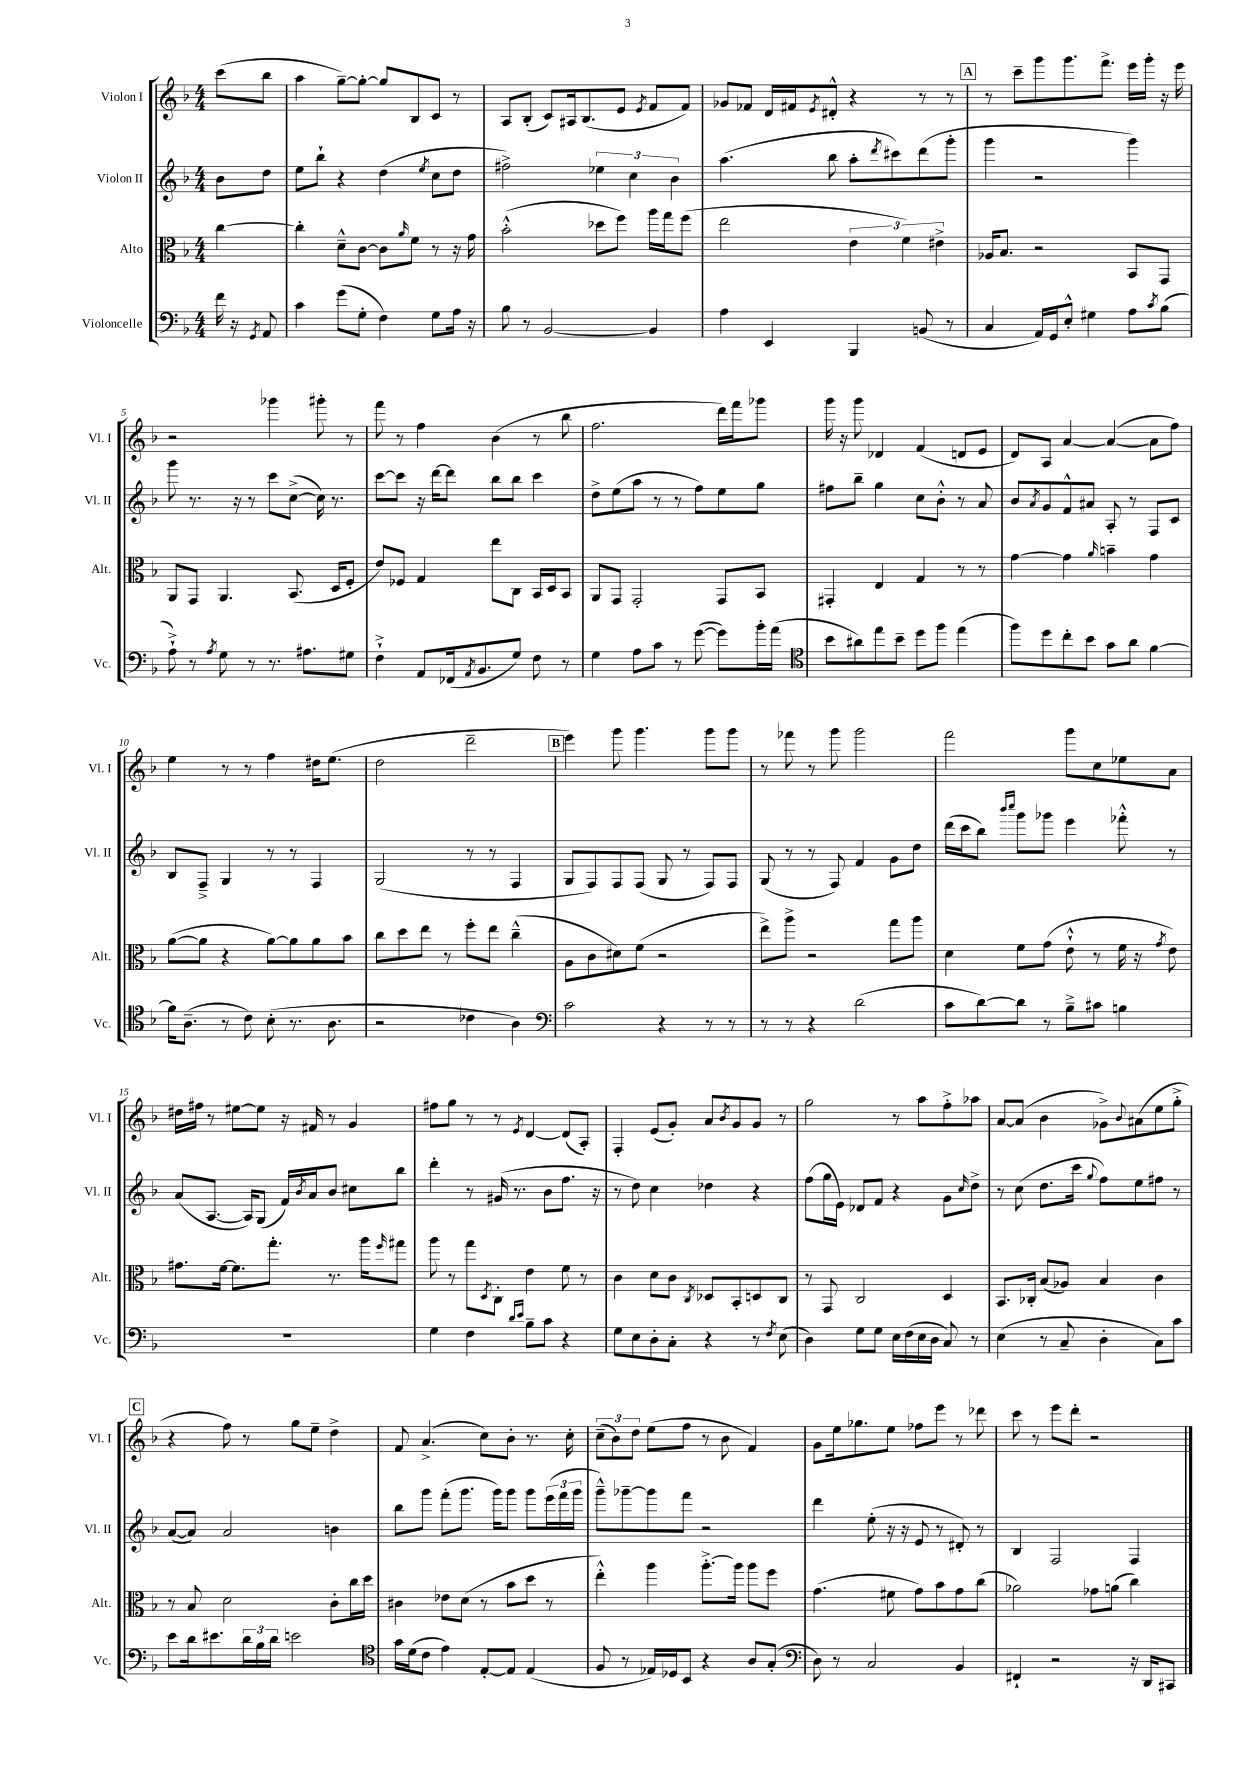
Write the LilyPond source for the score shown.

<<
\new StaffGroup <<
\new Staff = "s0" \with { instrumentName = "Violon I" shortInstrumentName = "Vl. I" } {
    \clef treble \key f \major \numericTimeSignature \time 4/4 \partial 4
    c'''8( bes''8 |
    a''4 g''8~--) g''8~-. g''8 bes8 c'8 r8 |
    a8 bes8-.( c'8) ais16 bes8.( e'8 \acciaccatura { e'8 } f'8 f'8) |
    ges'8 fes'8 d'16 fis'16 \acciaccatura { e'8 } dis'8-.-^ r4 r8 r8 |
    \mark \markup { \box "A" } r8 c'''8-- g'''8 g'''8. f'''8.-> e'''16 g'''16-. r16 e'''16 |
    r2 ges'''4 gis'''8-. r8 |
    f'''8 r8 f''4 bes'4( r8 bes''8 |
    f''2. d'''16) f'''16 ges'''8 |
    g'''16 r16 g'''8 des'4 f'4( d'8 e'8 |
    d'8) a8 a'4~ a'4~( a'8 f''8) |
    e''4 r8 r8 f''4 dis''16 e''8.( |
    d''2 d'''2-- |
    \mark \markup { \box "B" } e'''4) g'''8 g'''4. g'''8 g'''8 |
    r8 fes'''8 r8 g'''8 g'''2 |
    f'''2 g'''8 c''8 ees''8 a'8 |
    dis''16 fis''16 r8 eis''8~ eis''8 r16 fis'16 r8 g'4 |
    fis''8 g''8 r8 r8 \acciaccatura { e'8 } d'4~ d'8( a8-.) |
    f4-. e'8( g'8-.) a'8 \acciaccatura { bes'8 } g'8 g'8 r8 |
    g''2 r8 a''8 f''8-.-> aes''8 |
    a'8~ a'8( bes'4 ges'8->) \appoggiatura { bes'8 } ais'8( e''8 g''8-.-> |
    \mark \markup { \box "C" } r4 f''8) r8 g''8 e''8-- d''4-> |
    f'8 a'4.->( c''8) bes'8-. r8. c''16-. |
    \tuplet 3/2 { c''8--( bes'8) d''8 } e''8( f''8 r8 bes'8 f'4) |
    g'8 e''16 ges''8. e''8 fes''8 e'''8 r8 des'''8 |
    c'''8 r8 e'''8 d'''8-. r2 \bar "|." |
}
\new Staff = "s1" \with { instrumentName = "Violon II" shortInstrumentName = "Vl. II" } {
    \clef treble \key f \major \numericTimeSignature \time 4/4 \partial 4
    bes'8 d''8 |
    e''8 bes''8-! r4 d''4( \acciaccatura { e''8 } c''8 d''8 |
    fis''2->) \tuplet 3/2 { ees''4 c''4 bes'4 } |
    a''4.( bes''8 a''8-. \acciaccatura { d'''8 } cis'''8) d'''8( g'''8-. |
    \mark \markup { \box "A" } g'''4 r2 g'''4) |
    g'''8 r8. r16 r8 c'''8 c''8~->( c''16) r8. |
    c'''8~ c'''8 r16 d'''16~ d'''8 bes''8 bes''8 c'''4 |
    d''8-> e''8( a''8 r8 r8 f''8) e''8 g''8 |
    fis''8 bes''8-- g''4 c''8 bes'8-.-^ r8 a'8 |
    bes'8 \acciaccatura { a'8 } g'8 f'8-^ ais'8 a8-. r8 f8 c'8 |
    bes8 f8---> g4 r8 r8 f4 |
    g2( r8 r8 f4 |
    \mark \markup { \box "B" } g8 f8) f8 f8( g8 r8 f8) f8 |
    g8( r8 r8 f8) f'4 g'8 d''8 |
    d'''16( c'''16 bes''8) \grace { bes'''16 c''''16 } g'''8 ges'''8 e'''4 fes'''8-.-^ r8 |
    a'8( a8.~ a16) g8( f'16) \acciaccatura { bes'8 } a'16 bes'8 cis''8 bes''8 |
    d'''4-. r8 gis'16( r8. bes'8 f''8. r16 |
    r8 d''8) c''4 des''4 r4 |
    f''8( g''16 e'16) des'8 f'8 r4 g'8 \grace { c''16 } d''8-> |
    r8 c''8( d''8. c'''16 \appoggiatura { g''8 } f''8) e''8 fis''8 r8 |
    \mark \markup { \box "C" } a'8~( a'8) a'2 b'4 |
    bes''8 g'''8 f'''8-.( g'''8. g'''16) g'''8 g'''8 \tuplet 3/2 { e'''16( f'''16 g'''16 } |
    g'''8---^) ges'''8~-- ges'''8 f'''8 r2 |
    d'''4 e''8-.( r16 r16 e'8 r8 dis'8-.) r8 |
    bes4 f2 f4 \bar "|." |
}
\new Staff = "s2" \with { instrumentName = "Alto" shortInstrumentName = "Alt." } {
    \clef alto \key f \major \numericTimeSignature \time 4/4 \partial 4
    c''4~ |
    c''4-. d'8---^ c'8~ c'8 \grace { a'16 } f'8 r8 r16 g'16 |
    bes'2-.-^( des''8 f''8) a''16 g''16 f''8( |
    e''2 \tuplet 3/2 { e'4 f'4) eis'4-> } |
    \mark \markup { \box "A" } aes16 bes8. r2 bes,8 g,8 |
    a,8 g,8 a,4. bes,8.( d16 f8-. |
    e'8) fes8 g4 e''8 c8 bes,16 d16 bes,8 |
    a,8 g,8 g,2-. g,8 bes,8 |
    gis,4-. e4 g4 r8 r8 |
    g'4~ g'4 \grace { a'16 } b'4-- g'4 |
    a'8~( a'8 r4 a'8~) a'8 a'8 bes'8 |
    c''8 d''8 e''8 r8 f''8-. e''8 c''4---^( |
    \mark \markup { \box "B" } a8 c'8 dis'8) f'8( r2 |
    e''8->) a''8-> r2 g''8 a''8 |
    d'4 f'8 g'8( e'8-!-^ r8 f'16 r16 \acciaccatura { g'8 } e'8) |
    gis'8. f'16~ f'8. g''8.-. r8. a''16 \grace { f''16 } gis''8 |
    a''8 r8 g''8 \acciaccatura { d8 } c8-. e'4 f'8 r8 |
    c'4 d'8 c'8 \acciaccatura { c8 } des8 bes,8-. d8 c8 |
    r8 g,8 c2 d4 |
    bes,8. ces16-. bes8( aes8) bes4 c'4 |
    \mark \markup { \box "C" } r8 bes8 d'2 c'8-. c''16 d''16 |
    cis'4 ees'8 d'8( r8 bes'8 d''8 r8 |
    e''4-.-^) a''4 a''8.~-.-> a''16 a''8 f''8 |
    g'4.( fis'8 g'8) bes'8 g'8 c''8( |
    aes'2) ges'8 a'8( c''4) \bar "|." |
}
\new Staff = "s3" \with { instrumentName = "Violoncelle" shortInstrumentName = "Vc." } {
    \clef bass \key f \major \numericTimeSignature \time 4/4 \partial 4
    f'16 r16 \acciaccatura { g,8 } a,8 |
    c'4 g'8( g8-. f4) g8 a16 r16 |
    bes8 r8 bes,2~ bes,4 |
    a4 e,4 bes,,4 b,8( r8 |
    \mark \markup { \box "A" } c4 a,16) g,16 e8-.-^ gis4 a8 \acciaccatura { c'8 } bes8( |
    a8-!->) r8 \acciaccatura { a8 } g8 r8 r8. ais8. gis8 |
    f4-!-> a,8 fes,16( \acciaccatura { a,8 } bes,8. g8) f8 r8 |
    g4 a8 c'8 r8 g'8~( g'8) bes'16-. a'16( |
    \clef tenor bes'8 ais'8) e''8 bes'8-- d''8 f''8 e''4( |
    f''8) d''8 c''8-. bes'8 g'8 a'8 f'4~ |
    f'16 a8.--( r8 c'8) bes8-.( r8. a8. |
    r2 ces'4 a4) |
    \mark \markup { \box "B" } \clef bass c'2 r4 r8 r8 |
    r8 r8 r4 d'2( |
    c'8 d'8~) d'8 r8 bes8---> cis'8 b4 |
    R1 |
    g4 f4 \grace { d'16 e'16 } bes8-- c'8 r4 |
    g8 e8 d8-. c8-. r4 r8 \acciaccatura { f8 } e8( |
    d4) g8 g8 e16 f16( e16 d16 c8) r8 |
    e4( r8 c8-- d4-. c8) c'8 |
    \mark \markup { \box "C" } e'8 d'16 eis'8. \tuplet 3/2 { d'16 bes16 d'16 } e'2 |
    \clef tenor g'16 d'16( c'8 e'4) e8~-. e8 e4( |
    f8 r8 ees16) des16 bes,8 r4 a8 g8-.( |
    \clef bass d8) r8 c2 bes,4 |
    fis,4-! r2 r16 d,16 cis,8 \bar "|." |
}
>>
>>
